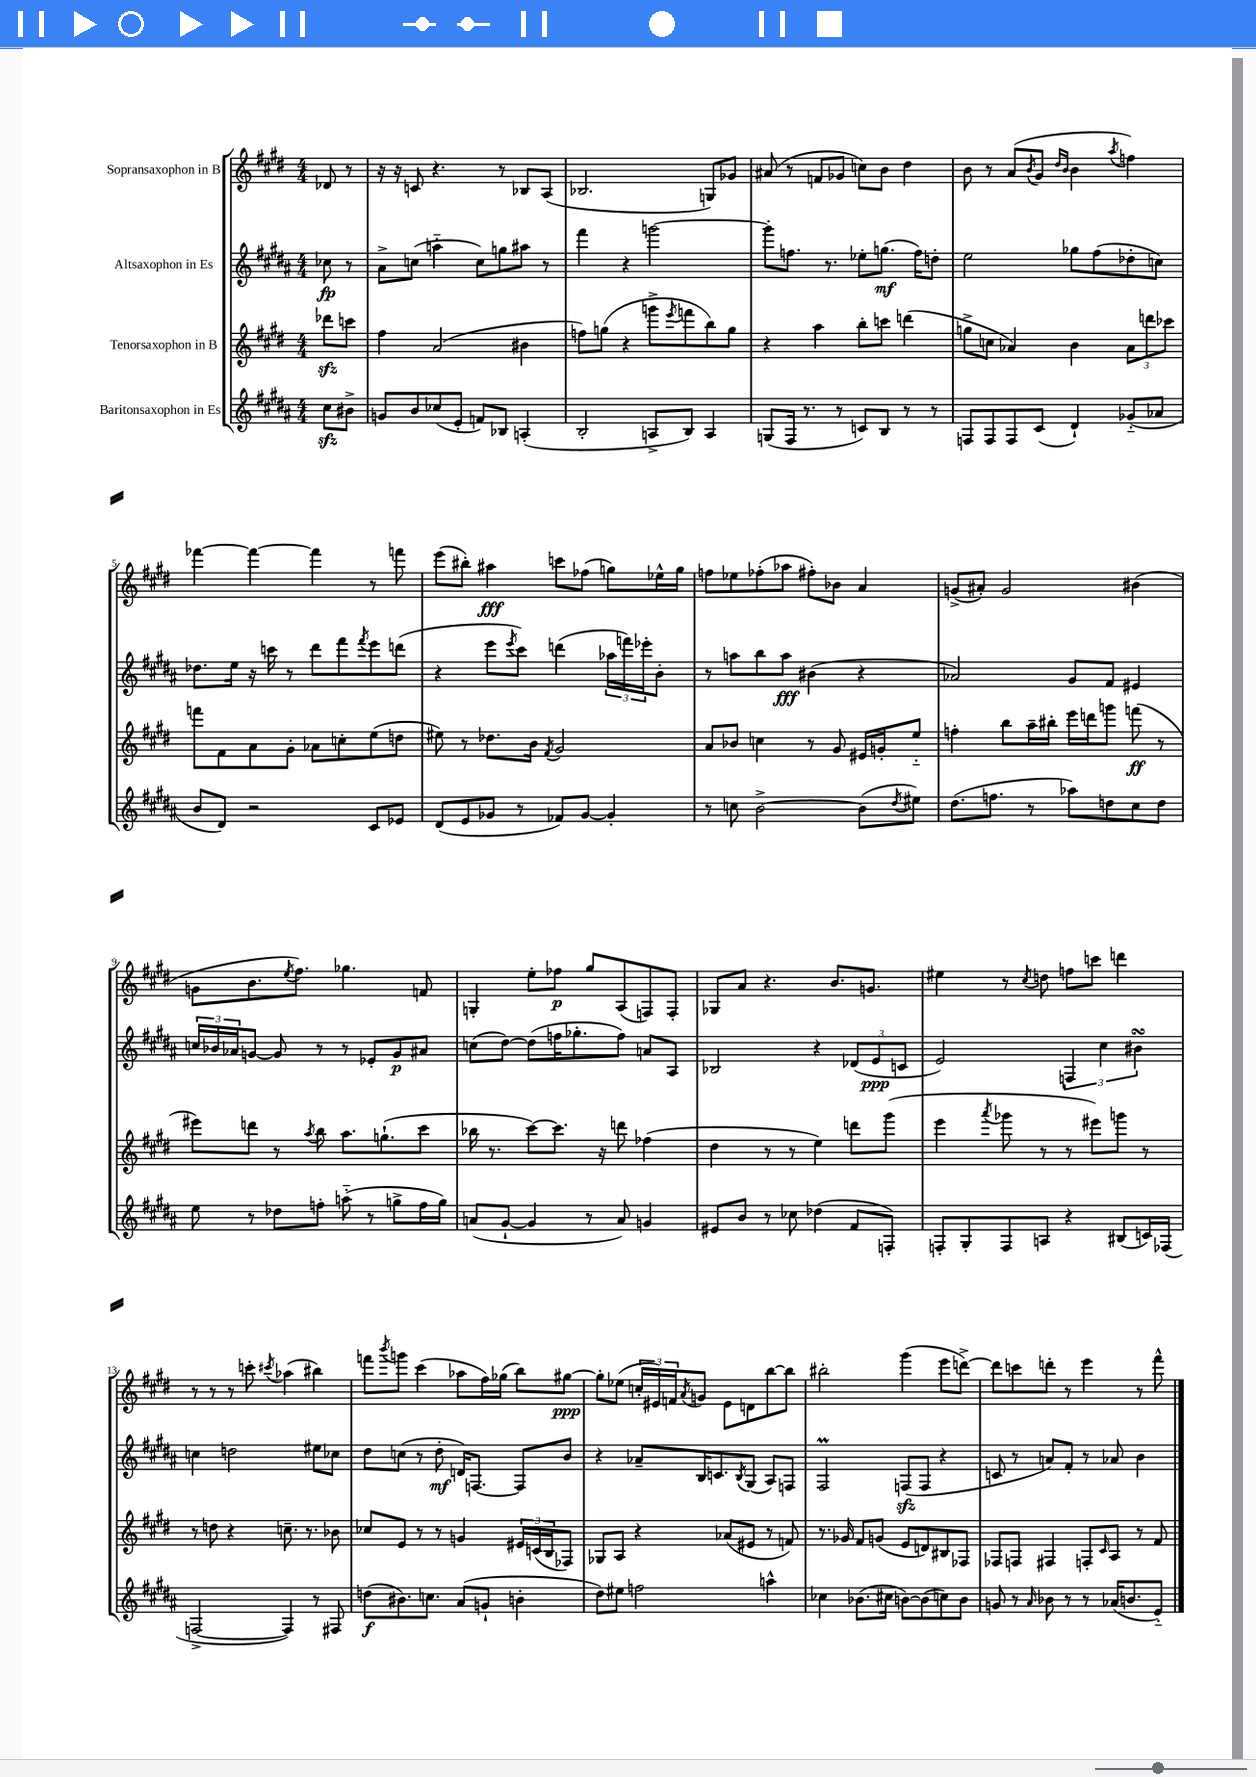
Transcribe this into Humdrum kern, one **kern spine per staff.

**kern	**kern	**kern	**kern
*staff4	*staff3	*staff2	*staff1
*clefG2	*clefG2	*clefG2	*clefG2
*k[f#c#g#d#a#]	*k[f#c#g#d#]	*k[f#c#g#d#a#]	*k[f#c#g#d#]
*M4/4	*M4/4	*M4/4	*M4/4
8cc#	8ddd-	8cc-	8d-
8b#^	8ccc	8r	8r
=	=	=	=
8g	4ff#	8a#^	16r
.	.	.	16r
8b	.	(8cc	8c
(8cc-	(2a	4aa'~	4.r
8e'	.	.	.
8f)	.	8cc)	.
8B-	.	8gg	8r
(4A'	4b#	8aa#	8B-
.	.	8r	(8A
=	=	=	=
2B'	8ff)	4fff#	2.B-
.	(8gg	.	.
.	4r	4r	.
8A^	8ggg^	[2ggg	.
.	8qeee	.	.
8B)	8fff	.	.
4A	8bb)	.	8G)
.	8gg	.	8g-
=	=	=	=
(8G	4r	8ggg']	(8a#
16F#	.	8.ff	8r
8.r	.	.	.
.	4aa	.	8f
.	.	8.r	.
8r	.	.	8g-
8c)	8bb'	8ee-'	8cc)
8B	8ccc	(8.gg	8b
8r	(4ddd	.	4dd#
.	.	16ff)	.
8r	.	8dd'	.
=	=	=	=
8F	8gg^	2ee	8b
8F	8cc	.	8r
8F	4a-)	.	(8a
.	.	.	8qb
(8c#	.	.	8g#
.	.	.	16qqdd#
.	.	.	16qqb
4d#`)	4b	8gg-	4b
.	.	(8ff#	.
.	.	.	8qaa
(8g-'~	12a-	8dd-'	4ff)
.	12ddd	.	.
8a-	.	8cc)	.
.	12ccc-	.	.
=	=	=	=
8b	8fff	8.dd-	[4fff-
8d#)	8f#	.	.
.	.	16ee	.
2r	8a	16r	4fff-_
.	.	16ccc	.
.	8g#'	8r	.
.	8a-	8ddd#	4fff-]
.	8cc'	8fff#	.
.	.	8qfff#	.
8c#	(8ee	8eee	8r
8e-	8dd	(8ddd	8fff
=	=	=	=
(8d#	8ee#)	4r	(8eee
8e	8r	.	8bb#')
8g-	8.dd-	8eee	4aa#
.	.	8qeee	.
8r	.	8ccc#)	.
.	16b	.	.
.	8qf#	.	.
8f-)	2g#	(4ddd	8ccc
[8g-	.	.	(8ff-
4g-']	.	24aa-	8gg)
.	.	24fff)	.
.	.	24eee-'	.
.	.	8b'	16ee-^^
.	.	.	16gg
=	=	=	=
8r	8a	8r	8ff
8cc	8b-	8aa	8ee-
[2b^	4cc	8bb	(8ff-'
.	.	8aa	8aa-
.	8r	(4b#	8ff#')
.	8g#	.	8b-
(8b]	16e#	4r	4a
.	16g'	.	.
8qdd#	.	.	.
8ee#)	8ee'~	.	.
=	=	=	=
(8.dd#	4ff'	2a-)	(8g^
.	.	.	8a#')
8.ff	.	.	.
.	8bb	.	2g
8r	16aa~	.	.
.	16bb#'	.	.
8aa-)	16eee	8g#	.
.	16ddd	.	.
8dd	8ggg	8f#	.
8cc#	(8fff	4e#	(4b#
8dd	8r	.	.
=	=	=	=
8ee	8eee#)	24cc	8g
.	.	24b-	.
.	.	24a-	.
8r	8ddd	[8g	8.b
8dd-	8r	8g]	.
.	.	.	8qee
.	.	.	8.ff#)
.	8qaa	.	.
8ff'	8bb	8r	.
(8aa'~	8.aa	8r	4.gg-
8r	.	8e-'	.
.	(8.gg`	.	.
8gg^	.	8g	.
16ff	8ccc#	8a#	8f
16gg)	.	.	.
=	=	=	=
(8a	16bb-	(8cc	4G'
.	8.r	.	.
[8g#`	.	[8dd#)	.
4g#]	[8ccc#)	(8dd#]	8ee'
.	8.ccc#]	16ff	8ff-
.	.	8.gg-'	.
8r	.	.	8gg#
.	16r	.	.
8a)	8ddd	8ff)	(8A
4g	(4ff-	8a	8F)
.	.	8A#	8F'
=	=	=	=
8e#	4dd#	2B-	8G-
8b	.	.	8a
8r	8r	.	4.r
8cc-	8r	.	.
(4dd-	4ee)	4r	.
.	.	.	8.b
8f#	8ddd	(12d-	.
.	.	.	8.g
.	.	12e	.
8F')	(8ggg#	.	.
.	.	12c	.
=	=	=	=
8F'	4eee	2e)	4ee#
8G#'	.	.	.
.	8qaaa	.	.
8F	8ggg-	.	8r
.	.	.	8qcc#
8A	8r	.	8dd
4r	8r	6F	8ff
.	8eee#)	.	8ccc
.	.	6cc#	.
(8B#	8ggg	.	4ddd
.	.	6b#	.
16c)	8r	.	.
(16F-	.	.	.
=	=	=	=
[2F^	8r	4cc	8r
.	8dd	.	8r
.	4r	2dd	8r
.	.	.	8ccc'
.	.	.	8qccc#
4F])	8.cc~	.	(4aa-
.	8.r	.	.
8r	.	8ee#	4bb#)
8F#	8b-	8cc-	.
=	=	=	=
(8dd	8cc-	8dd#	8fff
.	.	.	8qbbb
8.b#)	8e	(8cc	8ggg
.	8r	8r	(4ccc#
8.cc	.	.	.
.	8r	8dd#'	.
(8a#	4g	16d)	8aa-
.	.	[8.F	.
8g`	.	.	16ff#)
.	.	.	(16gg-
4b'	24e#	8F]	8bb)
.	(24c	.	.
.	24B	.	.
.	8F-)	8b	[8gg#
=	=	=	=
8dd#)	8G-	4r	8gg#']
8ee#	8A	.	(8ee-
2ff	4r	8a-~	24cc'
.	.	.	24e#)
.	.	.	24f
.	.	.	8qa
.	.	16B	8g
.	.	8.c	.
.	(8a-	.	8e#
.	.	8qB	.
.	8e#	(8G#	8d
4aa^^	8r	8A#)	[8bb
.	8f)	8F	8bb]
=	=	=	=
4cc-	8.r	2F#	2bb#'
.	16g-	.	.
(8.b-	8f#	.	.
.	(8g	.	.
16cc#	.	.	.
[8b)	8e	(8F	(4ggg#
(8b]	8d)	8F	.
8cc)	8B#	4r	8eee
8b	8F-	.	[8ddd^)
=	=	=	=
8g	8F-	8c	8ddd]
8r	8F	8r	8ccc
16qqa#	.	.	.
8b-	4F#	8a)	8ddd'
8r	.	8f#'	8r
8r	8F'	8r	4eee
.	16qqc#	.	.
(16a-	8A	8a-	.
8.b	.	.	.
.	8r	4b	8r
8e'~)	8f#	.	8fff#^^
==	==	==	==
*-	*-	*-	*-
